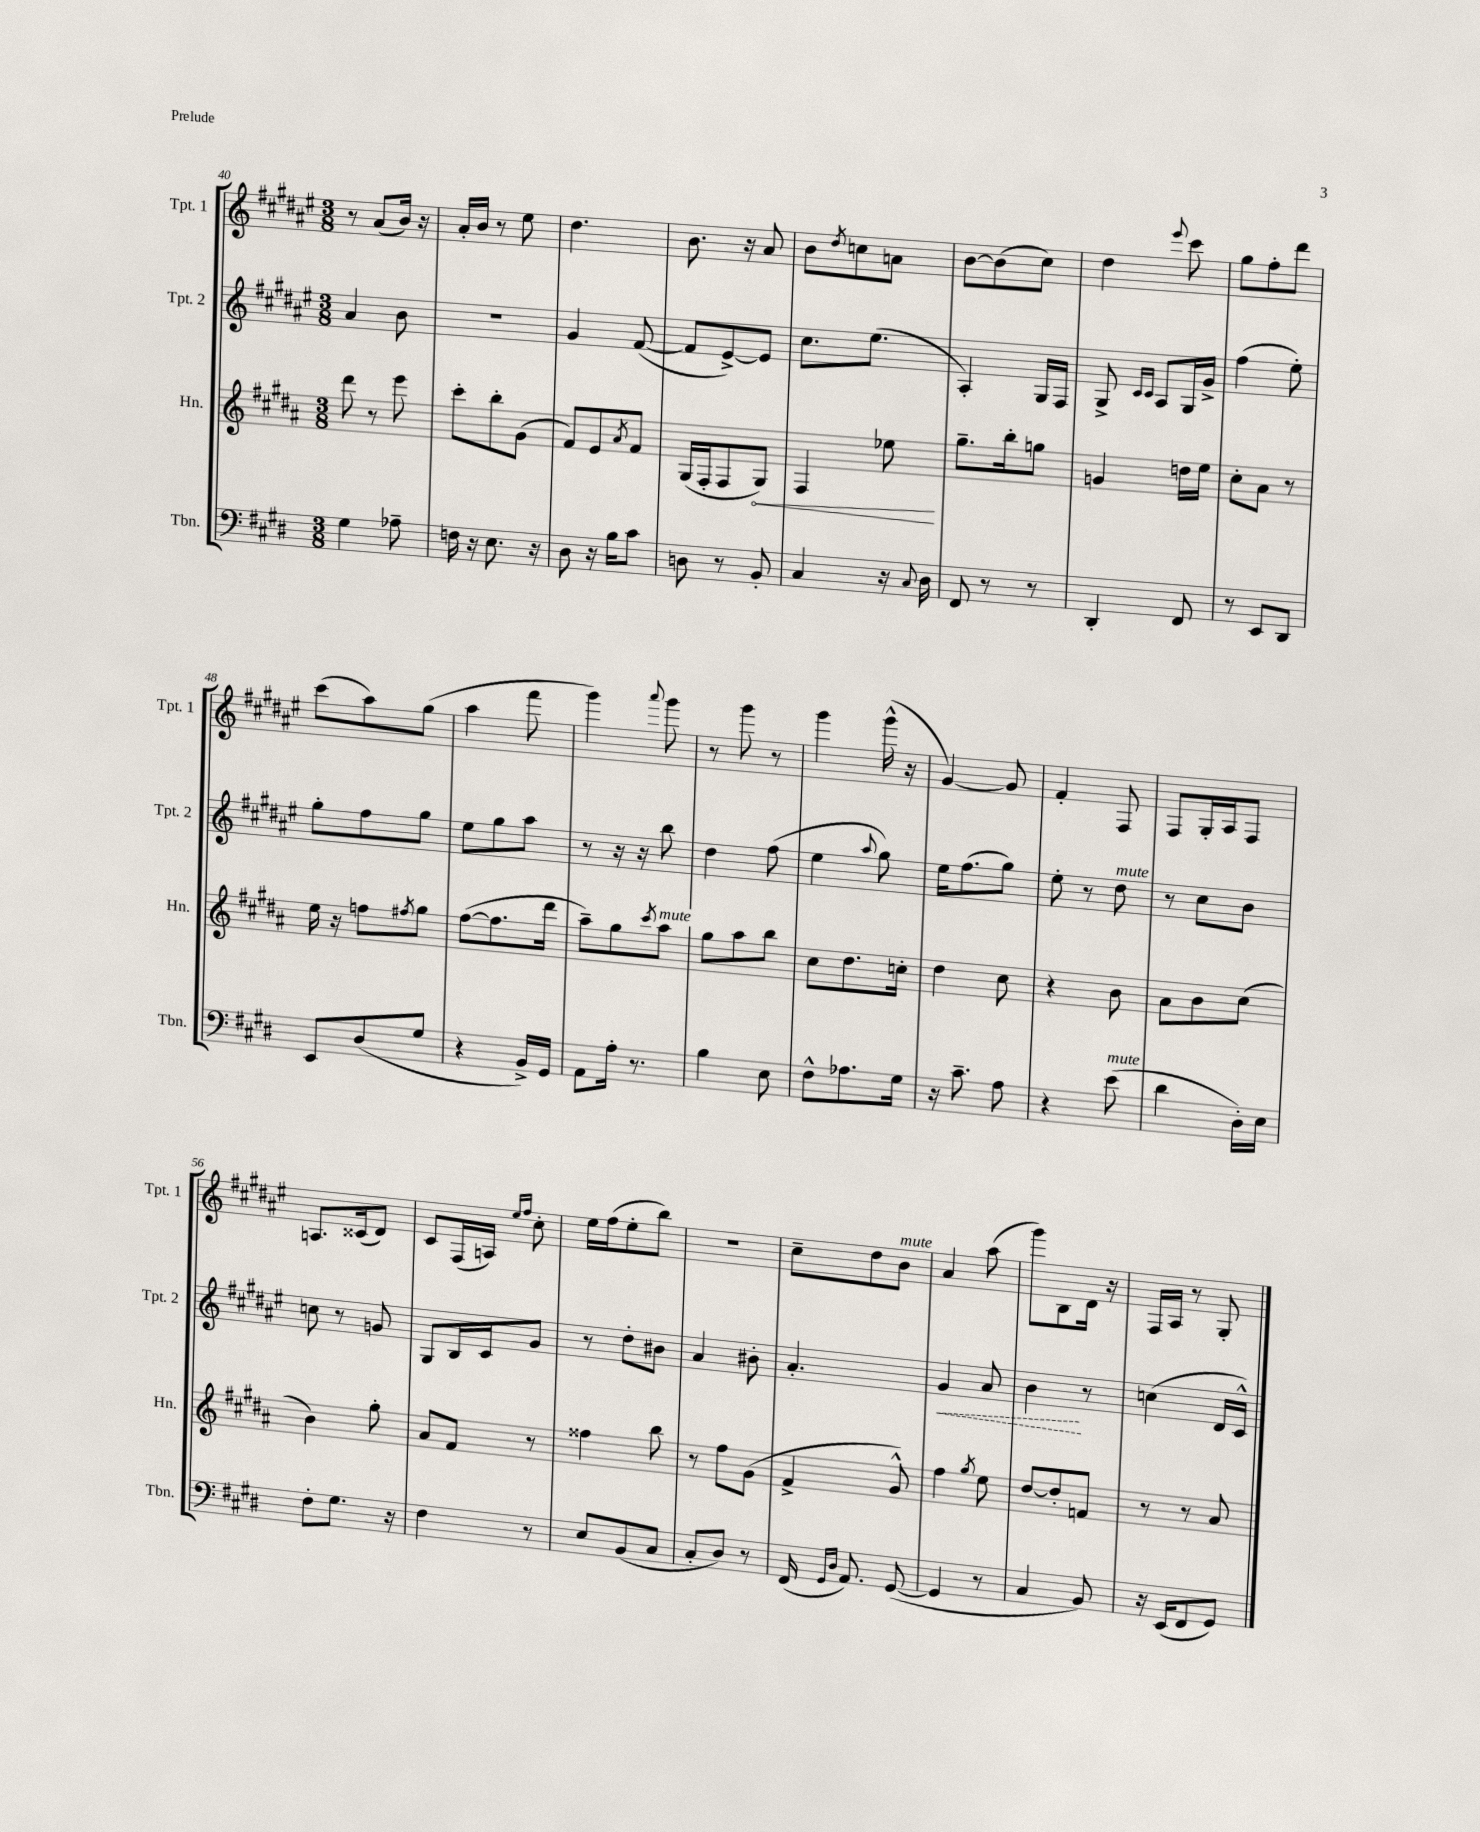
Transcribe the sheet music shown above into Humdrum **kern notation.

**kern	**kern	**dynam	**kern	**dynam	**kern
*part4	*part3	*part3	*part2	*part2	*part1
*staff4	*staff3	*staff3	*staff2	*staff2	*staff1
*I"Tbn.	*I"Hn.	*	*I"Tpt. 2	*	*I"Tpt. 1
*I'Tbn.	*I'Hn.	*	*I'Tpt. 2	*	*I'Tpt. 1
*clefF4	*clefG2	*	*clefG2	*	*clefG2
*k[f#c#g#d#]	*k[f#c#g#d#a#]	*	*k[f#c#g#d#a#e#]	*	*k[f#c#g#d#a#e#]
*M3/8	*M3/8	*	*M3/8	*	*M3/8
=40	=40	=40	=40	=40	=40
4G#\	8ddd#\	.	4a#/	.	8r
.	8r	.	.	.	(8a#/L
8A-X~\	8eee\	.	8b\	.	16b/Jk)
.	.	.	.	.	16r
=41	=41	=41	=41	=41	=41
16Fn\	8ccc#'\L	.	4.r	.	16a#'/LL
16r	.	.	.	.	16b/JJ
8.E\	8bb'\	.	.	.	8r
.	(8g#\J	.	.	.	8ee#\
16r	.	.	.	.	.
=42	=42	=42	=42	=42	=42
8D#\	8f#/L)	.	4g#/	.	4.dd#\
16r	8e/	.	.	.	.
16B\KL	.	.	.	.	.
.	8qa#/	.	.	.	.
8c#\J	8f#/J	.	([8f#/	.	.
=43	=43	=43	=43	=43	=43
8Dn\	(16G#/LL	.	8f#/L]	.	8.b\
.	16F#'/J	.	.	.	.
8r	8F#/	.	[8e#^/)	.	.
.	.	.	.	.	16r
!	!	!LO:HP:b	!	!	!
8BB'/	8G#/J)	<	8e#/J]	.	8a#/
=44	=44	=44	=44	=44	=44
4C#/	4F#/	.	8.cc#\L	.	8b\L
.	.	.	.	.	8qdd#/
.	.	.	.	.	8ccn\
.	.	.	(8.ee#\J	.	.
16r	8ee-X\	.	.	.	8an\J
8qqC#/	.	.	.	.	.
16D#\	.	.	.	.	.
.	.	[	.	.	.
=45	=45	=45	=45	=45	=45
8FF#/	8.gg#~\L	.	4A#'/)	.	[8b\L
8r	.	.	.	.	(8b\]
.	16bb'\k	.	.	.	.
8r	8ggn\J	.	16G#/LL	.	8cc#\J)
.	.	.	16F#/JJ	.	.
=46	=46	=46	=46	=46	=46
4DD#'/	4gn/	.	8G#^/	.	4dd#\
.	.	.	16qqc#/LL	.	.
.	.	.	16qqc#/JJ	.	.
.	.	.	8A#/L	.	.
.	.	.	.	.	8qqeee#/
8FF#/	16ddn\LL	.	16G#/L	.	8ccc#\
.	16ee\JJ	.	16g#^/JJ	.	.
=47	=47	=47	=47	=47	=47
8r	8cc#'\L	.	(4ff#\	.	8gg#\L
8EE/L	8a#\J	.	.	.	8ff#'\
8DD#/J	8r	.	8ee#'\)	.	8ddd#\J
!!LO:LB:g=z
=48	=48	=48	=48	=48	=48
8EE/L	16ee\	.	8gg#'\L	.	(8ccc#\L
.	16r	.	.	.	.
(8D#/	8ffn\L	.	8ff#\	.	8aa#\)
.	8qff#X/	.	.	.	.
8G#/J	8gg#\J	.	8gg#\J	.	(8gg#\J
=49	=49	=49	=49	=49	=49
4r	([8ff#\L	.	8ee#\L	.	4aa#\
.	8.ff#\]	.	8gg#\	.	.
16BB^/LL)	.	.	8aa#\J	.	8fff#\
16GG#/JJ	16ddd#\Jk	.	.	.	.
=50	=50	=50	=50	=50	=50
8AA\L	8aa#~\L)	.	8r	.	4ggg#\)
16A'\Jk	8gg#\	.	16r	.	.
8.r	.	.	16r	.	.
.	8qccc#/	.	.	.	8qqaaa#/
!	!LO:TX:a:i:t=mute	!	!	!	!
.	8aa#\J	.	8bb\	.	8ggg#\
=51	=51	=51	=51	=51	=51
4B\	8gg#\L	.	4dd#\	.	8r
.	8aa#\	.	.	.	8ggg#\
8E\	8bb\J	.	(8ff#\	.	8r
=52	=52	=52	=52	=52	=52
8F#^^\L	8cc#\L	.	4ee#\	.	4ggg#\
8.A-X\	8.dd#\	.	.	.	.
.	.	.	8qqaa#/	.	.
.	.	.	8gg#\)	.	(16ggg#^^\
16G#\Jk	16ccn'\Jk	.	.	.	16r
=53	=53	=53	=53	=53	=53
16r	4dd#\	.	16ee#\KL	.	[4g#/)
8.c#~\	.	.	(8.ff#\	.	.
8A\	8cc#\	.	8gg#\J)	.	8g#/]
=54	=54	=54	=54	=54	=54
4r	4r	.	8ee#'\	.	4f#'/
.	.	.	8r	.	.
!	!	!	!LO:TX:a:i:t=mute	!	!
!LO:TX:a:i:t=mute	!	!	!	!	!
(8e\	8b\	.	8dd#\	.	8F#/
=55	=55	=55	=55	=55	=55
4d#\	8a#\L	.	8r	.	8F#/L
.	8b\	.	8cc#\L	.	16G#'/L
.	.	.	.	.	16A#/J
16D#'\LL)	(8cc#\J	.	8b\J	.	8F#/J
16E\JJ	.	.	.	.	.
!!LO:LB:g=z
=56	=56	=56	=56	=56	=56
8F#'\L	4b\)	.	8ccn\	.	8.An/L
8.G#\J	.	.	8r	.	.
.	.	.	.	.	(16c##X/k
.	8gg#'\	.	8gn/	.	8d#/J)
16r	.	.	.	.	.
=57	=57	=57	=57	=57	=57
4F#\	8a#/L	.	8G#/L	.	8c#/L
.	8f#/J	.	16B/L	.	(16F#/L
.	.	.	16c#/J	.	16An/JJ)
.	.	.	.	.	16qqee#/LL
.	.	.	.	.	16qqff#/JJ
8r	8r	.	8g#/J	.	8cc#'\
=58	=58	=58	=58	=58	=58
8E/L	4ff##X\	.	8r	.	16ee#\LL
.	.	.	.	.	(16ff#\J
(8BB/	.	.	8dd#'\L	.	8ee#'\
8C#/J	8bb\	.	8b#X\J	.	8bb\J)
=59	=59	=59	=59	=59	=59
8C#'/L	8r	.	4a#/	.	4.r
8D#/J)	8ff#\L	.	.	.	.
8r	(8g#\J	.	8b#X'\	.	.
=60	=60	=60	=60	=60	=60
(16FF#/	4f#^/	.	4.a#'/	.	8cc#~\L
16qqGG#/LL	.	.	.	.	.
16qqD#/JJ	.	.	.	.	.
8.AA/)	.	.	.	.	.
.	.	.	.	.	8dd#\
!	!	!	!	!	!LO:TX:a:i:t=mute
([8GG#/	8g#^^/)	.	.	.	8b\J
=61	=61	=61	=61	=61	=61
!	!	!	!	!LO:HP:b	!
4GG#/]	4ff#\	.	4g#/	<	4a#/
.	8qgg#/	.	.	.	.
8r	8ee\	.	8a#/	.	(8aa#\
=62	=62	=62	=62	=62	=62
4C#/	[8dd#/L	.	4b\	.	8ggg#\L)
.	8dd#'/]	.	.	.	8B\
8BB/)	8fn/J	.	8r	[	16d#\Jk
.	.	.	.	.	16r
=63	=63	=63	=63	=63	=63
16r	8r	.	(4ccn\	.	16F#/LL
(16EE/KL	.	.	.	.	16A#/JJ
8FF#/	8r	.	.	.	8r
8GG#/J)	8a#/	.	16d#/LL	.	8G#'/
.	.	.	16c#^^/JJ)	.	.
==	==	==	==	==	==
*-	*-	*-	*-	*-	*-
